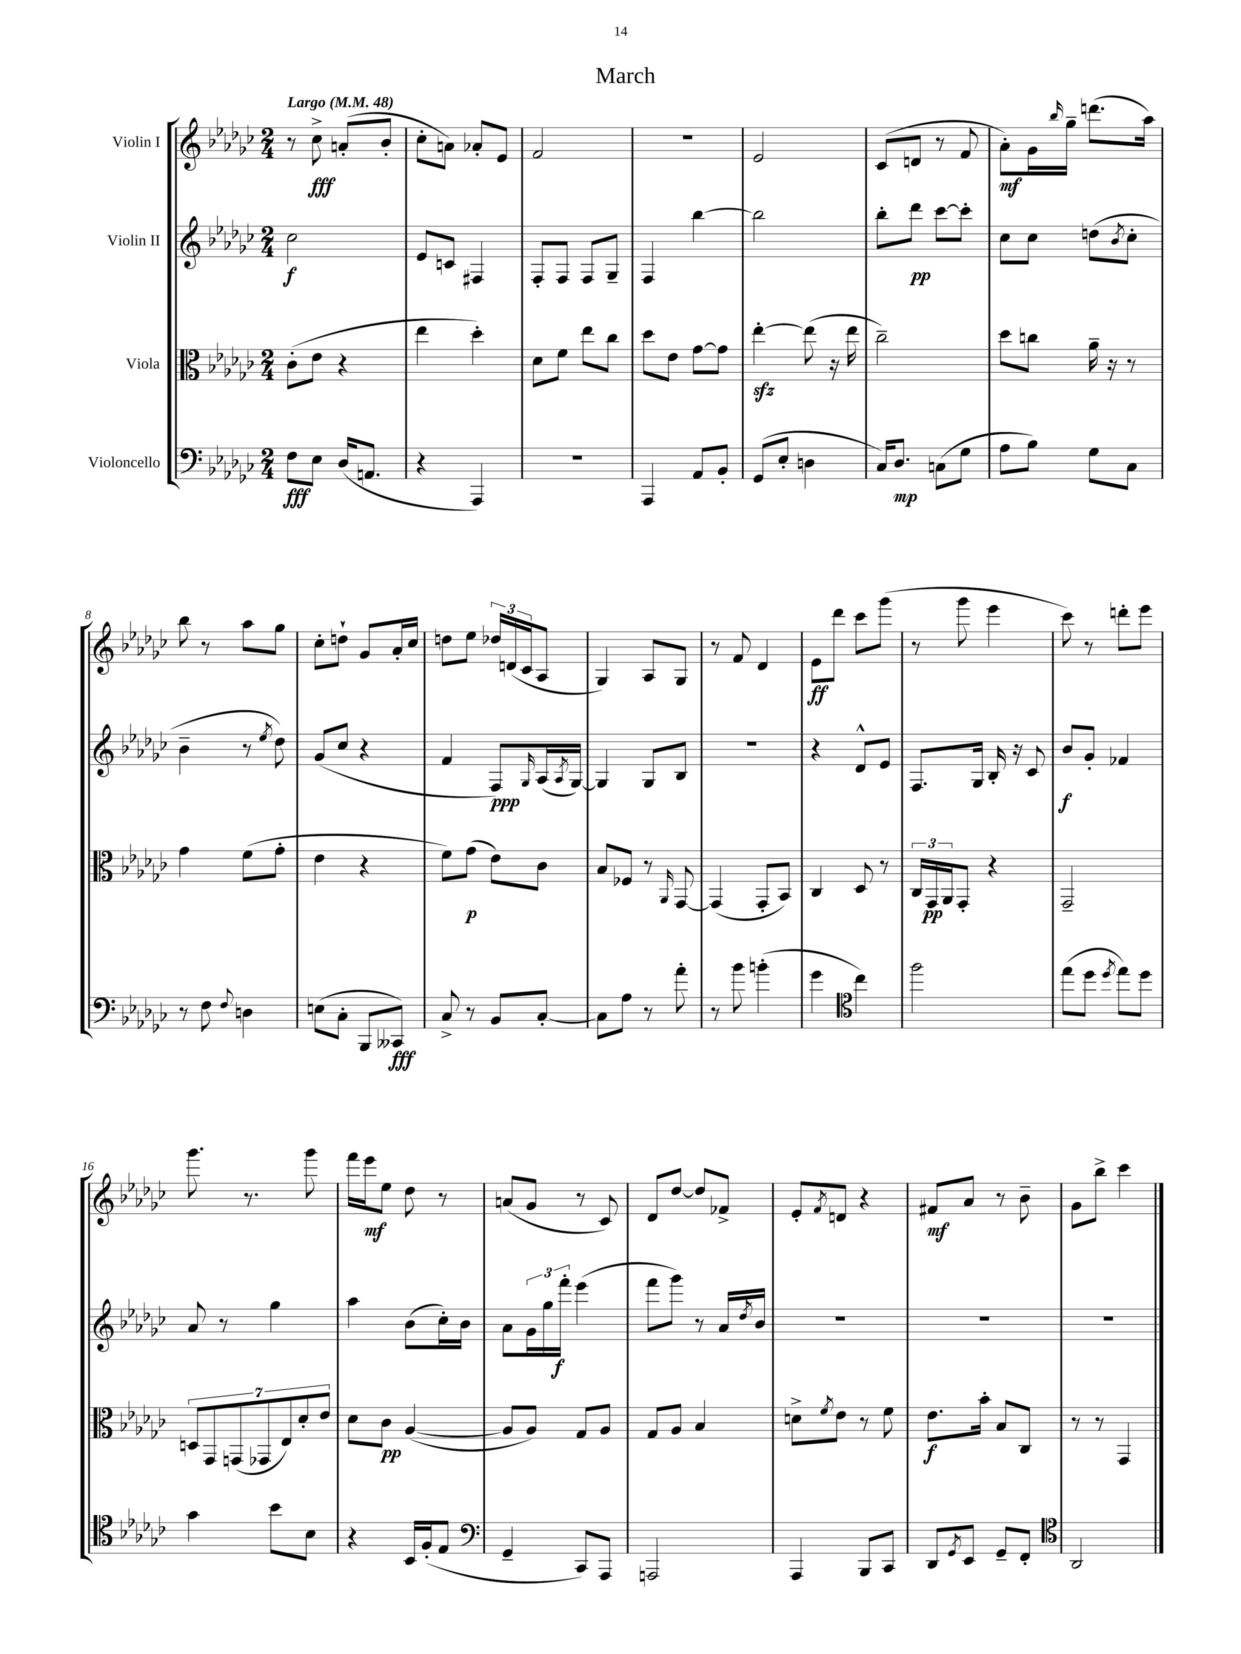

**kern	**dynam	**kern	**dynam	**kern	**dynam	**kern	**dynam
*part4	*part4	*part3	*part3	*part2	*part2	*part1	*part1
*staff4	*staff4	*staff3	*staff3	*staff2	*staff2	*staff1	*staff1
*I"Violoncello	*	*I"Viola	*	*I"Violin II	*	*I"Violin I	*
*clefF4	*	*clefC3	*	*clefG2	*	*clefG2	*
*k[b-e-a-d-g-c-]	*	*k[b-e-a-d-g-c-]	*	*k[b-e-a-d-g-c-]	*	*k[b-e-a-d-g-c-]	*
*M2/4	*	*M2/4	*	*M2/4	*	*M2/4	*
*MM48	*	*MM48	*	*MM48	*	*MM48	*
=1	=1	=1	=1	=1	=1	=1	=1
!	!	!	!	!	!	!LO:TX:a:B:t=Largo	!
8F\L	fff	(8c-'\L	.	2cc-\	f	8r	.
8E-\J	.	8e-\J	.	.	.	8cc-^\	fff
(16D-/KL	.	4r	.	.	.	(8an'/L	.
8.AAn/J	.	.	.	.	.	.	.
.	.	.	.	.	.	8b-'/J	.
=2	=2	=2	=2	=2	=2	=2	=2
4r	.	4ee-\	.	8e-/L	.	8cc-'\L	.
.	.	.	.	8cn/J	.	8an\J)	.
4AAA-/)	.	4dd-'\)	.	4F#X/	.	8a-X'/L	.
.	.	.	.	.	.	8e-/J	.
=3	=3	=3	=3	=3	=3	=3	=3
2r	.	8d-\L	.	8F'/L	.	2f/	.
.	.	8f\J	.	8F/J	.	.	.
.	.	8ee-\L	.	8F/L	.	.	.
.	.	8cc-\J	.	8G-~/J	.	.	.
=4	=4	=4	=4	=4	=4	=4	=4
4AAA-/	.	8dd-\L	.	4F/	.	2r	.
.	.	8e-\J	.	.	.	.	.
8AA-/L	.	[8g-\L	.	[4bb-\	.	.	.
8BB-'/J	.	8g-\J]	.	.	.	.	.
=5	=5	=5	=5	=5	=5	=5	=5
(8GG-/L	.	[4ee-zz'\	.	2bb-\]	.	2e-/	.
8E-'/J	.	.	.	.	.	.	.
4Dn\	.	(8ee-\]	.	.	.	.	.
.	.	16r	.	.	.	.	.
.	.	16ee-\	.	.	.	.	.
=6	=6	=6	=6	=6	=6	=6	=6
16C-/KL)	.	2cc-~\)	.	8bb-'\L	.	(8c-/L	.
8.D-/J	mp	.	.	.	.	.	.
.	.	.	.	8ddd-\J	pp	8dn/J	.
(8Cn\L	.	.	.	[8ccc-\L	.	8r	.
8G-\J	.	.	.	8ccc-'\J]	.	8f/	.
=7	=7	=7	=7	=7	=7	=7	=7
8A-\L	.	8dd-\L	.	8cc-\L	.	8a-'\L)	mf
8B-\J)	.	8ccn\J	.	8cc-\J	.	16g-\L	.
.	.	.	.	.	.	16qqbb-/	.
.	.	.	.	.	.	16gg-~\JJ	.
8G-\L	.	16a-~\	.	(8ddn\L	.	(8.dddn\L	.
.	.	16r	.	.	.	.	.
.	.	.	.	8qb-/	.	.	.
8C-\J	.	8r	.	8cc-'\J	.	.	.
.	.	.	.	.	.	16aa-\Jk)	.
!!LO:LB:g=z
=8	=8	=8	=8	=8	=8	=8	=8
8r	.	4g-\	.	4b-~\	.	8bb-\	.
8F\	.	.	.	.	.	8r	.
8qqF/	.	.	.	.	.	.	.
4Dn\	.	(8f\L	.	8r	.	8aa-\L	.
.	.	.	.	8qee-/	.	.	.
.	.	8g-'\J	.	8dd-\)	.	8gg-\J	.
=9	=9	=9	=9	=9	=9	=9	=9
(8En\L	.	4e-\	.	(8g-/L	.	8cc-'\L	.
8C-'\J	.	.	.	8cc-/J	.	8ddn`\J	.
8BBB-/L	.	4r	.	4r	.	8g-/L	.
8CC--X/J)	fff	.	.	.	.	16a-'/L	.
.	.	.	.	.	.	16cc-/JJ	.
=10	=10	=10	=10	=10	=10	=10	=10
8C-^/	.	8f\L)	.	4f/	.	8ddn\L	.
8r	.	(8g-\J	p	.	.	8ee-\J	.
8BB-/L	.	8e-\L)	.	8F/L)	ppp	24dd-X/LL	.
.	.	.	.	.	.	(24dn/	.
.	.	.	.	.	.	24c-/J	.
.	.	.	.	16qqG-/	.	.	.
[8C-'/J	.	8c-\J	.	(16A-/L	.	8A-/J	.
.	.	.	.	8qA-/	.	.	.
.	.	.	.	[16G-/JJ)	.	.	.
=11	=11	=11	=11	=11	=11	=11	=11
8C-\L]	.	8B-/L	.	4G-/]	.	4G-/)	.
8A-\J	.	8F-X/J	.	.	.	.	.
8r	.	8r	.	8G-/L	.	8A-/L	.
.	.	16qqAA-/	.	.	.	.	.
8a-'\	.	[8GG-/	.	8B-/J	.	8G-/J	.
=12	=12	=12	=12	=12	=12	=12	=12
8r	.	(4GG-/]	.	2r	.	8r	.
8b-\	.	.	.	.	.	8f/	.
(4bn'\	.	8GG-'/L	.	.	.	4d-/	.
.	.	8BB-/J)	.	.	.	.	.
=13	=13	=13	=13	=13	=13	=13	=13
4g-\	.	4C-/	.	4r	.	8e-\L	ff
.	.	.	.	.	.	8ddd-\J	.
*clefC4	*	*	*	*	*	*	*
4cc-\)	.	8D-/	.	8d-^^/L	.	8ccc-\L	.
.	.	8r	.	8e-/J	.	(8ggg-\J	.
=14	=14	=14	=14	=14	=14	=14	=14
2ff\	.	24C-/LL	.	8.F/L	.	8r	.
.	.	24GG-/	pp	.	.	.	.
.	.	24AA-/J	.	.	.	.	.
.	.	8GG-'/J	.	.	.	8ggg-\	.
.	.	.	.	16G-/Jk	.	.	.
.	.	4r	.	16B-'/	.	4eee-\	.
.	.	.	.	16r	.	.	.
.	.	.	.	8c-/	.	.	.
=15	=15	=15	=15	=15	=15	=15	=15
(8ee-\L	.	2GG-~/	.	8b-/L	f	8ccc-\)	.
8dd-\J	.	.	.	8g-'/J	.	8r	.
8qdd-/	.	.	.	.	.	.	.
8ee-\L)	.	.	.	4f-X/	.	8dddn'\L	.
8dd-\J	.	.	.	.	.	8eee-\J	.
!!LO:LB:g=z
=16	=16	=16	=16	=16	=16	=16	=16
4g-\	.	14Dn/L	.	8a-/	.	8.ggg-\	.
.	.	14GG-/	.	.	.	.	.
.	.	.	.	8r	.	.	.
.	.	(14GGn/	.	.	.	.	.
.	.	.	.	.	.	8.r	.
.	.	14GG-X/	.	.	.	.	.
8b-\L	.	.	.	4gg-\	.	.	.
.	.	14E-/)	.	.	.	.	.
.	.	14d-'/	.	.	.	.	.
8B-\J	.	.	.	.	.	8ggg-\	.
.	.	14e-/J	.	.	.	.	.
=17	=17	=17	=17	=17	=17	=17	=17
4r	.	8d-\L	.	4aa-\	.	16fff\LL	.
.	.	.	.	.	.	16eee-\J	mf
.	.	8c-\J	pp	.	.	8ee-\J	.
16BB-/LL	.	([4A-/	.	(8b-\L	.	8dd-\	.
(16F'/J	.	.	.	.	.	.	.
8E-/J	.	.	.	16cc-'\L)	.	8r	.
.	.	.	.	16b-\JJ	.	.	.
=18	=18	=18	=18	=18	=18	=18	=18
*clefF4	*	*	*	*	*	*	*
4GG-~/	.	8A-/L]	.	8a-\L	.	(8an/L	.
.	.	8A-/J)	.	24g-\L	.	8g-/J	.
.	.	.	.	24gg-\	.	.	.
.	.	.	.	24fff'\JJ	f	.	.
8CC-/L)	.	8G-/L	.	(4eee-\	.	8r	.
8AAA-/J	.	8A-/J	.	.	.	8c-/)	.
=19	=19	=19	=19	=19	=19	=19	=19
2AAAn/	.	8G-/L	.	8fff\L	.	8d-/L	.
.	.	8A-/J	.	8ggg-\J)	.	[8dd-/J	.
.	.	4B-/	.	8r	.	8dd-/L]	.
.	.	.	.	16a-/LL	.	8f-X^/J	.
.	.	.	.	8qdd-/	.	.	.
.	.	.	.	16b-/JJ	.	.	.
=20	=20	=20	=20	=20	=20	=20	=20
4AAA-/	.	8dn^\L	.	2r	.	8e-'/L	.
.	.	8qf/	.	.	.	8qf/	.
.	.	8e-\J	.	.	.	8dn/J	.
8BBB-/L	.	8r	.	.	.	4r	.
8CC-/J	.	8f\	.	.	.	.	.
=21	=21	=21	=21	=21	=21	=21	=21
8DD-/L	.	8.e-\L	f	2r	.	8f#X/L	mf
8qGG-/	.	.	.	.	.	.	.
8EE-/J	.	.	.	.	.	8a-/J	.
.	.	16b-'\Jk	.	.	.	.	.
8GG-~/L	.	8B-/L	.	.	.	8r	.
8FF'/J	.	8C-/J	.	.	.	8b-~\	.
=22	=22	=22	=22	=22	=22	=22	=22
*clefC4	*	*	*	*	*	*	*
2AA-/	.	8r	.	2r	.	8g-\L	.
.	.	8r	.	.	.	8bb-^\J	.
.	.	4GG-/	.	.	.	4ccc-\	.
==	==	==	==	==	==	==	==
*-	*-	*-	*-	*-	*-	*-	*-
